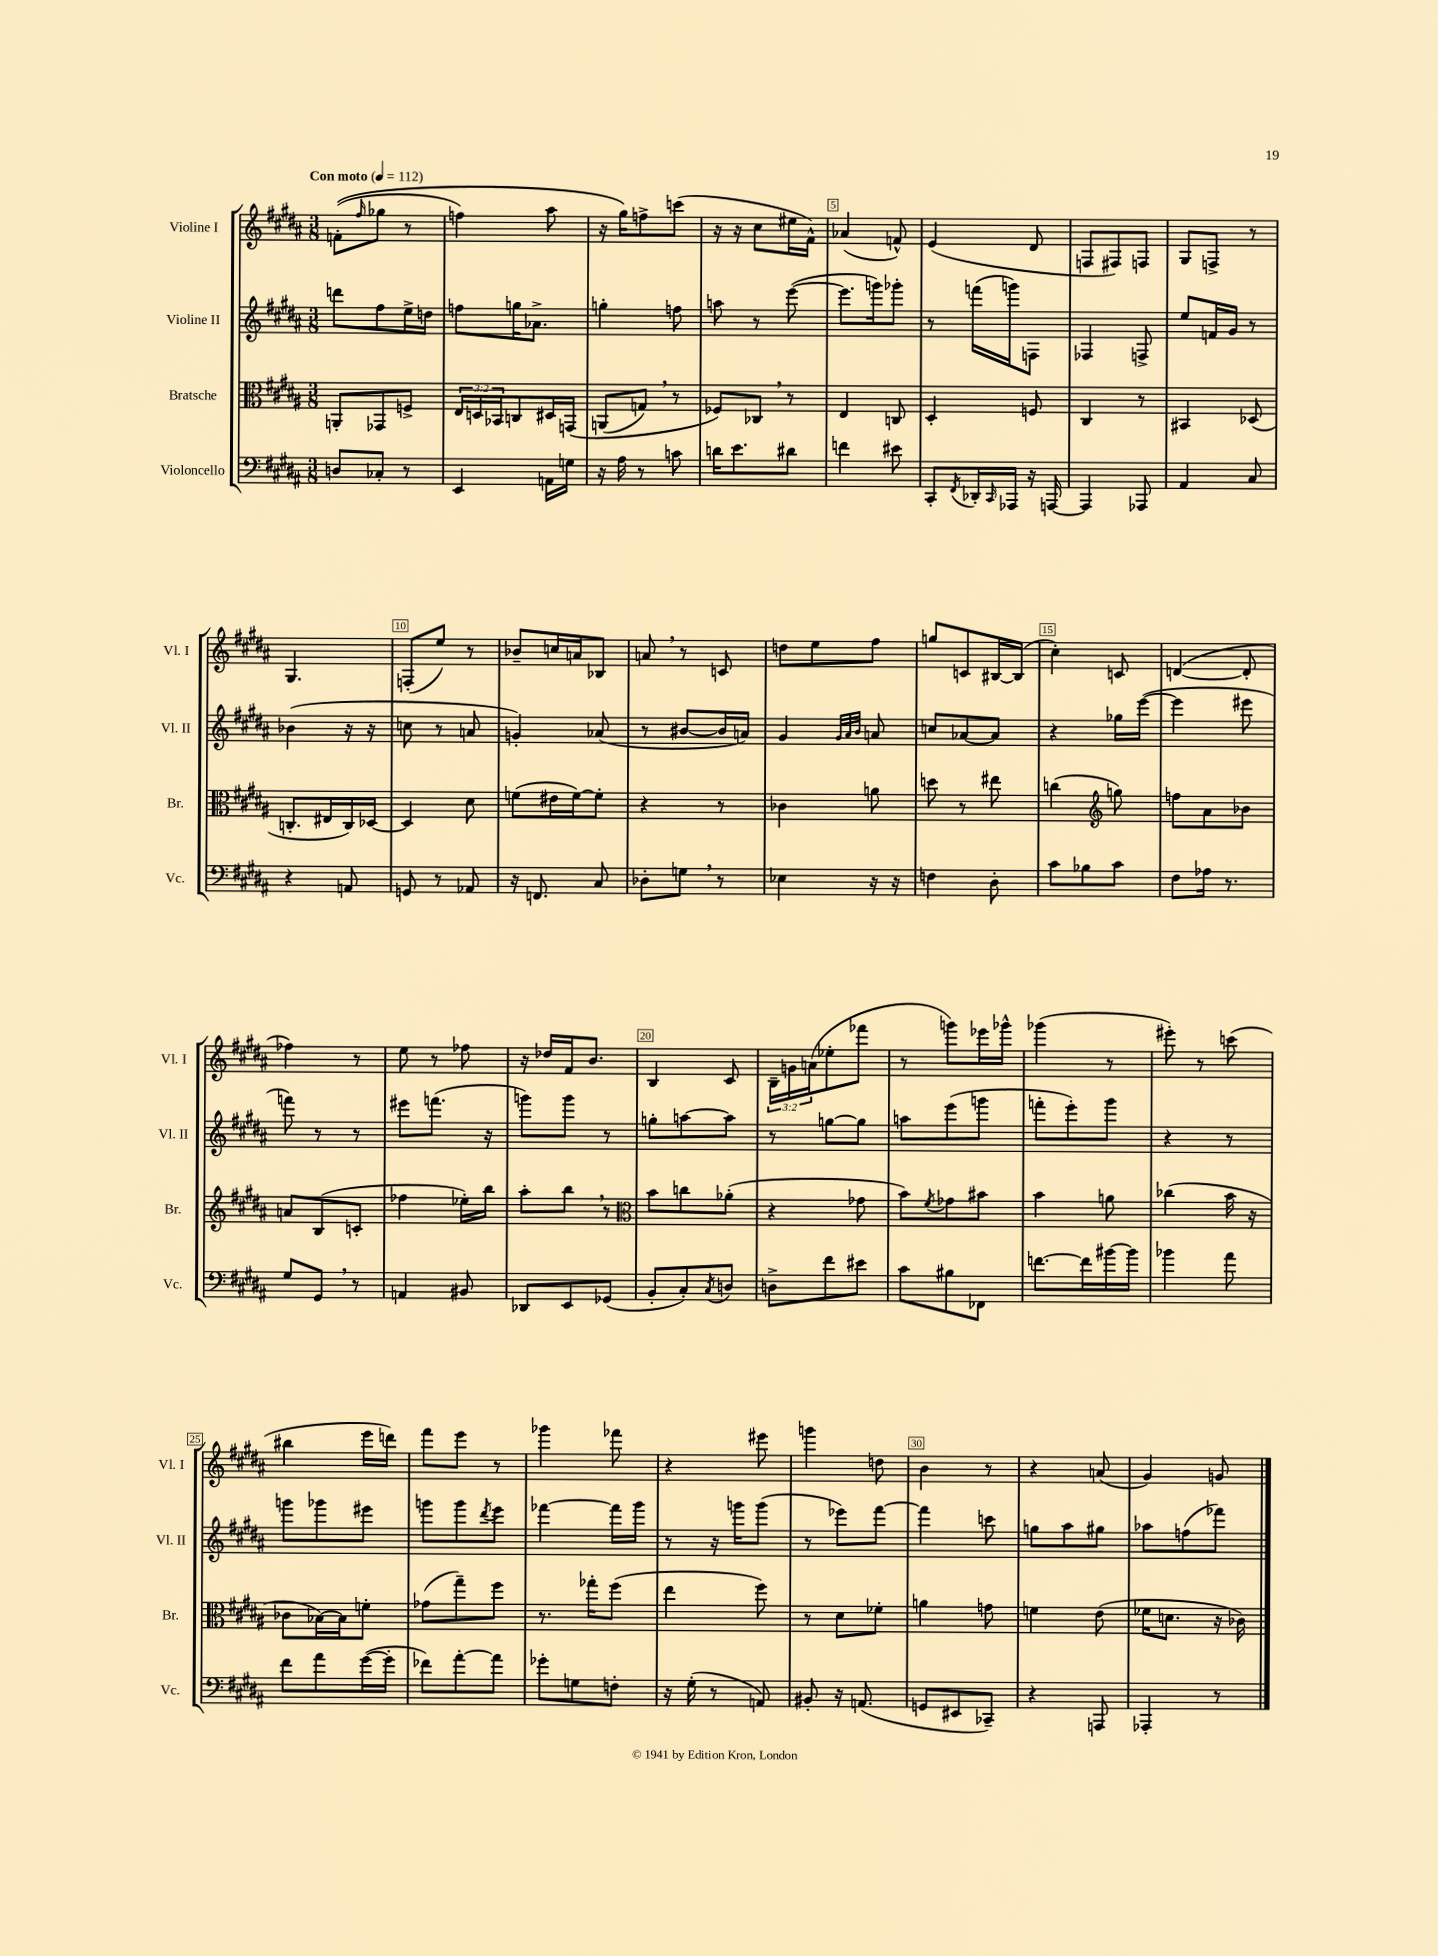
<<
\new StaffGroup <<
\new Staff = "s0" \with { instrumentName = "Violine I" shortInstrumentName = "Vl. I" } {
    \clef treble \key b \major \numericTimeSignature \time 3/8 \override Staff.TupletNumber.text = #tuplet-number::calc-fraction-text \tempo "Con moto" 4 = 112
    f'8-.(\( \grace { fis''16 } ges''8 r8 |
    f''4) ais''8 |
    r16 gis''16\) f''8-> c'''8( |
    r16 r16 cis''8 eis''16 fis'16-^) |
    aes'4( f'8-^) |
    e'4( dis'8 |
    f8 fis8) f8 |
    gis8 f8-> r8 |
    gis4. |
    f8-.( e''8) r8 |
    bes'8-- c''16 a'16 bes8 |
    a'8 \breathe r8 c'8 |
    d''8 e''8 fis''8 |
    g''8 c'8 bis16~ bis16( |
    cis''4-.) c'8 |
    d'4~( d'8-. |
    fes''4) r8 |
    e''8 r8 fes''8 |
    r16 des''16 fis'16 b'8. |
    b4 cis'8 |
    \tuplet 3/2 { b16-- g'16 a'16( } ees''8-. fes'''8 |
    r8 g'''8) ees'''16 ges'''16-^ |
    ges'''4( r8 |
    eis'''8-.) r8 c'''8( |
    bis''4 e'''16 d'''16) |
    fis'''8 e'''8 r8 |
    ges'''4 fes'''8 |
    r4 eis'''8 |
    g'''4 d''8 |
    b'4 r8 |
    r4 a'8( |
    gis'4) g'8 \bar "|." |
}
\new Staff = "s1" \with { instrumentName = "Violine II" shortInstrumentName = "Vl. II" } {
    \clef treble \key b \major \numericTimeSignature \time 3/8
    d'''8 fis''8 e''16-> d''16 |
    f''8 g''16 aes'8.-> |
    g''4-. f''8 |
    a''8 r8 e'''8~( |
    e'''8. g'''16) ges'''8-. |
    r8 f'''16( g'''16) f8 |
    fes4 f8-> |
    e''8 f'16 gis'16 r8 |
    bes'4( r16 r16 |
    c''8 r8 a'8 |
    g'4-.) aes'8( |
    r8 bis'8~ bis'16 a'16) |
    gis'4 \grace { gis'32 ais'32 b'32 } a'8 |
    c''8 aes'8~ aes'8 |
    r4 ges''16 e'''16~( |
    e'''4 eis'''8 |
    f'''8) r8 r8 |
    eis'''8 f'''8.( r16 |
    g'''8) g'''8 r8 |
    g''8-. a''8~ a''8 |
    r8 g''8~ g''8 |
    a''8 e'''8( g'''8 |
    f'''8-. e'''8-.) gis'''8 |
    r4 r8 |
    g'''8 ges'''8 eis'''8 |
    g'''8 g'''8 \acciaccatura { dis'''8 } e'''8 |
    fes'''4~ fes'''16 gis'''16 |
    r8 r16 g'''16 g'''8( |
    r8 ees'''8) fis'''8~ |
    fis'''4 c'''8 |
    g''8 ais''8 gis''8 |
    aes''8 f''8( fes'''8) \bar "|." |
}
\new Staff = "s2" \with { instrumentName = "Bratsche" shortInstrumentName = "Br." } {
    \clef alto \key b \major \numericTimeSignature \time 3/8 \override Staff.TupletNumber.text = #tuplet-number::calc-fraction-text
    a,8-. ges,8 f8-> |
    \tuplet 3/2 { e16 d16 bes,16 } c8 dis16 g,16\( |
    a,8( g8) \breathe r8 |
    fes8\) ces8 \breathe r8 |
    e4 c8 |
    dis4-. f8 |
    cis4 r8 |
    bis,4 des8( |
    c8.-. eis16 c16) des16~ |
    des4 dis'8 |
    f'8( eis'16 f'16~) f'8-. |
    r4 r8 |
    ces'4 a'8 |
    d''8 r8 eis''8 |
    c''4( \clef treble g''8) |
    f''8 ais'8 bes'8 |
    a'8 b8( c'8-. |
    fes''4 ees''16-.) b''16 |
    ais''8-. b''8 \breathe r8 |
    \clef alto b'8 c''8 aes'8-.( |
    r4 ges'8 |
    b'8) \acciaccatura { fis'8 } ges'8 bis'8 |
    b'4 a'8 |
    ces''4( b'16 r16 |
    ces'8 bes16~) bes16 f'8-. |
    ges'8( gis''8--) fis''8 |
    r8. ges''16-. fis''8( |
    e''4 fis''8) |
    r8 dis'8 fes'8-. |
    a'4 g'8 |
    f'4 e'8( |
    fes'16 d'8. r16 ces'16) \bar "|." |
}
\new Staff = "s3" \with { instrumentName = "Violoncello" shortInstrumentName = "Vc." } {
    \clef bass \key b \major \numericTimeSignature \time 3/8
    d8 ces8-. r8 |
    e,4 a,16 g16 |
    r16 ais16 r8 c'8 |
    d'16 e'8. dis'8 |
    f'4 eis'8 |
    cis,8-. \acciaccatura { fis,8 } des,16-. \grace { cis,16 } aes,,16 r16 a,,16~ |
    a,,4 aes,,8 |
    ais,4 cis8 |
    r4 a,8 |
    g,8 r8 aes,8 |
    r16 f,8. cis8 |
    des8-. g8 \breathe r8 |
    ees4 r16 r16 |
    f4 dis8-. |
    cis'8 bes8 cis'8 |
    fis8 aes16 r8. |
    gis8 gis,8 \breathe r8 |
    a,4 bis,8 |
    des,8 e,8 ges,8( |
    b,8-. cis8-.) \acciaccatura { cis8 } d8 |
    d8-> fis'8 eis'8 |
    cis'8 bis8 fes,8 |
    f'8.~ f'16 bis'16~ bis'16 |
    bes'4 ais'8 |
    fis'8 ais'8 gis'16~( gis'16-. |
    fes'8) ais'8~-. ais'8 |
    ges'8-. g8 f8-. |
    r16 gis16-.( r8 a,8) |
    bis,8-. r16 a,8.( |
    g,8 eis,8 ces,8--) |
    r4 a,,8 |
    aes,,4-. r8 \bar "|." |
}
>>
>>
\layout { \context { \Score \override BarNumber.break-visibility = ##(#f #t #t) barNumberVisibility = #(every-nth-bar-number-visible 5) \override BarNumber.stencil = #(make-stencil-boxer 0.1 0.3 ly:text-interface::print) } }
